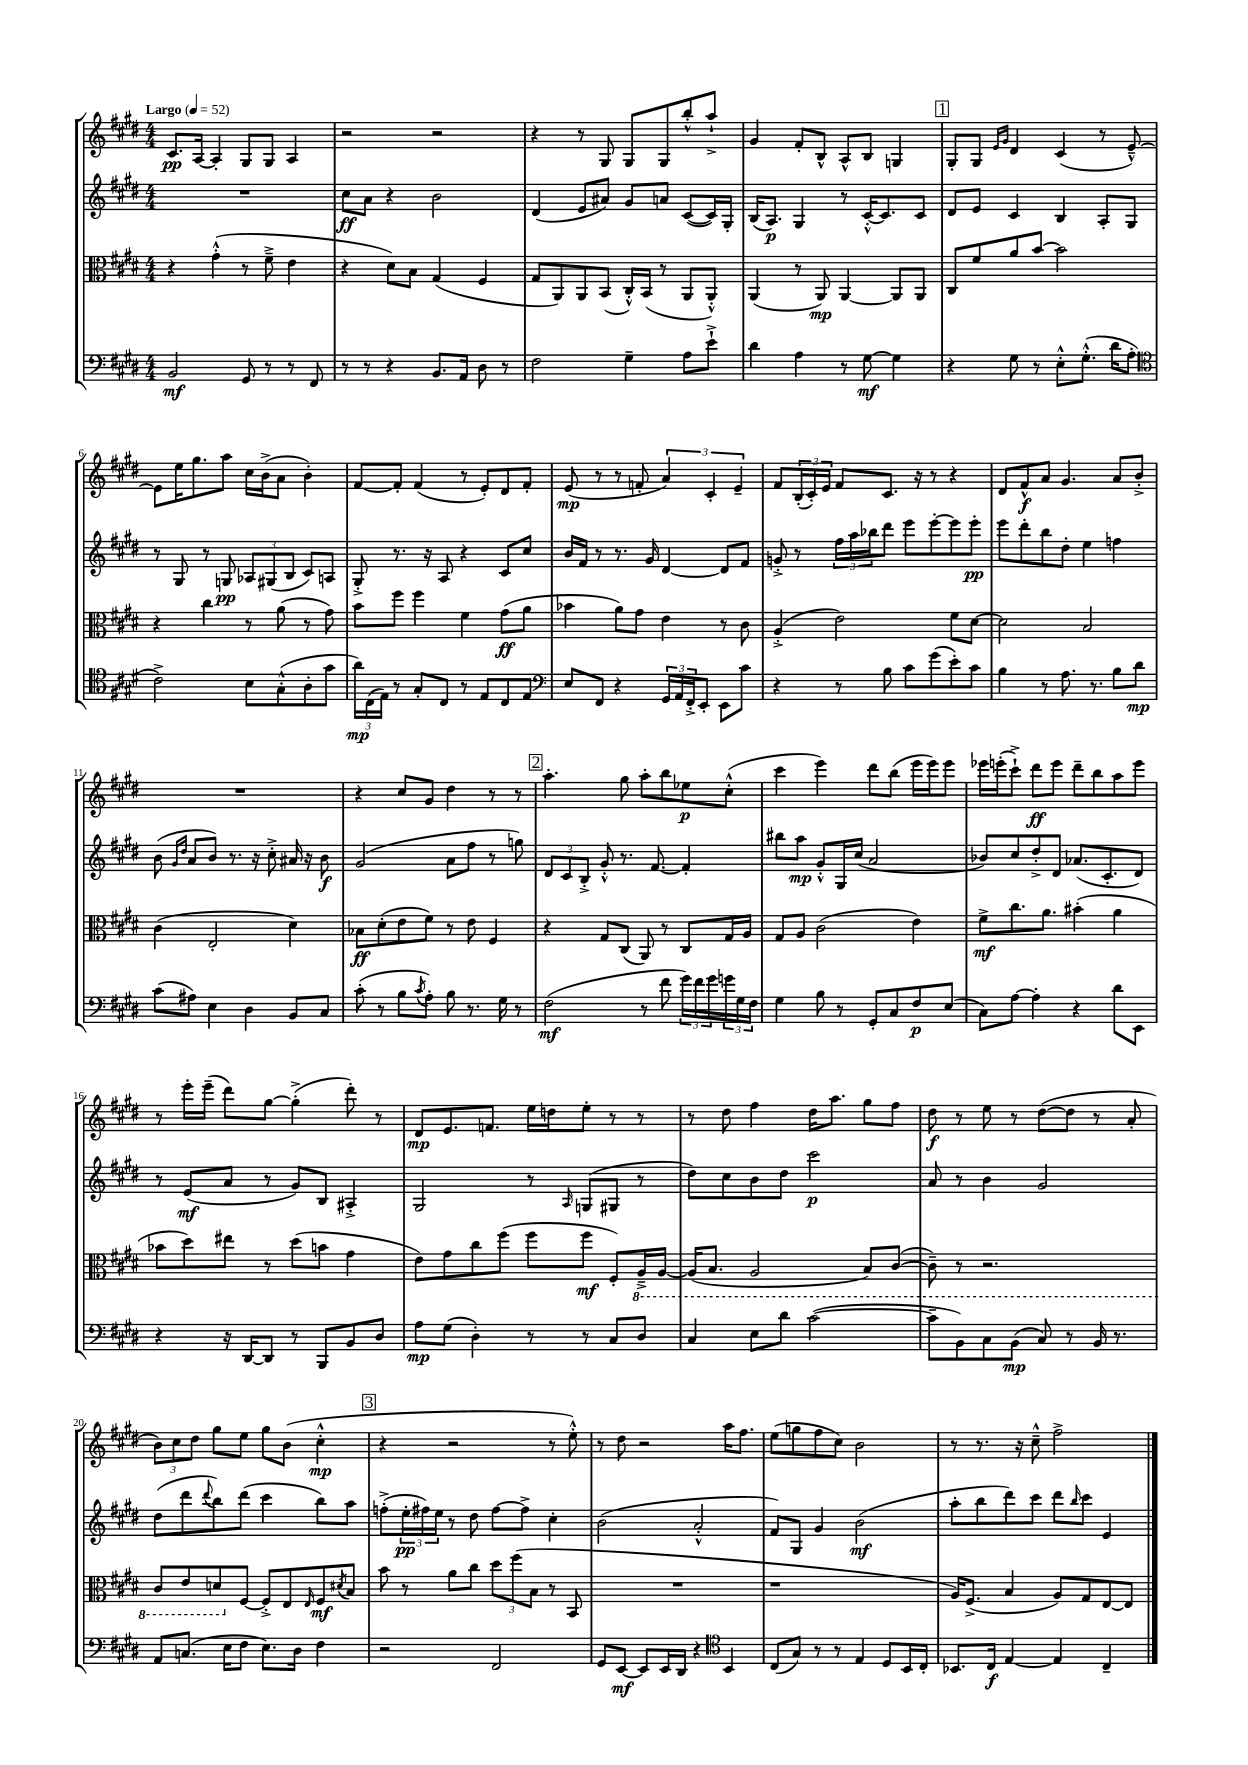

**kern	**kern	**kern	**kern
*staff4	*staff3	*staff2	*staff1
*clefF4	*clefC3	*clefG2	*clefG2
*k[f#c#g#d#]	*k[f#c#g#d#]	*k[f#c#g#d#]	*k[f#c#g#d#]
*M4/4	*M4/4	*M4/4	*M4/4
*MM52	*MM52	*MM52	*MM52
2BB	4r	1r	8.c#
.	.	.	[16A
.	(4g#'^^	.	4A']
8GG#	8r	.	8G#
8r	8f#~^	.	8G#
8r	4e	.	4A
8FF#	.	.	.
=	=	=	=
8r	4r	8cc#	2r
8r	.	8a	.
4r	8d#)	4r	.
.	8B	.	.
8.BB	(4G#	2b	2r
16AA	.	.	.
8D#	4F#	.	.
8r	.	.	.
=	=	=	=
2F#	8G#	(4d#	4r
.	8AA)	.	.
.	8AA	8e	8r
.	(8BB	8a#)	8G#
4G#~	16C#'^^)	8g#	8G#
.	(16BB	.	.
.	8r	8a	8G#
8A	8AA	([8c#	8bb'^^
8e`^	8AA'^^)	16c#])	8aa`^
.	.	16G#'	.
=	=	=	=
4d#	(4AA	(16B	4g#
.	.	8.A)	.
4A	8r	4G#	8f#'
.	8AA)	.	8B^^
8r	[4AA	8r	8A^^
[8G#	.	[16c#'^^	8B
.	.	8.c#]	.
4G#]	8AA]	.	4G
.	8AA	8c#	.
=	=	=	=
4r	8C#	8d#	8G#'
.	8f#	8e	8G#
.	.	.	16qqe
.	.	.	16qqg#
8G#	8a	4c#	4d#
8r	[8b	.	.
8E'^^	2b]	4B	(4c#
(8.G#'^^	.	.	.
.	.	8A'	8r
16d#	.	.	.
8A'	.	8G#	[8e~^^)
=	=	=	=
*clefC4	*	*	*
2c#^)	4r	8r	8e]
.	.	8G#	16ee
.	.	.	8.gg#
.	4cc#	8r	.
.	.	8G	8aa
8B	8r	12A-	16cc#
.	.	.	(16b^
.	.	(12G#	.
(8G#'^^	(8a	.	8a
.	.	12B	.
8A'	8r	8c#)	4b')
8g#	8g#)	8A	.
=	=	=	=
24a)	8b	8G#'^	[8f#
(24C#	.	.	.
24E)	.	.	.
8r	8ff#	8.r	8f#']
8G#'	4ff#	.	(4f#
.	.	16r	.
8C#	.	8A	.
8r	4f#	4r	8r
8E	.	.	8e')
8C#	(8g#	8c#	8d#
8E	8a	8cc#	8f#'
=	=	=	=
*clefF4	*	*	*
8E	4b-	16b	(8e
.	.	16f#	.
8FF#	.	8r	8r
4r	8a)	8.r	8r
.	8g#	.	8f'
.	.	16g#	.
24GG#	4e	[4d#	6a)
24AA	.	.	.
24FF#'^	.	.	.
8EE'	.	.	.
.	.	.	6c#'
8EE	8r	8d#]	.
.	.	.	6e~
8c#	8c#	8f#	.
=	=	=	=
4r	(4A'^	8g'^	8f#
.	.	8r	(24B'
.	.	.	24c#')
.	.	.	24e
8r	2e)	24ff#	8f#
.	.	24aa	.
.	.	24bb-	.
8B	.	8ddd#	8.c#
8c#	.	8eee	.
.	.	.	16r
(8g#	.	[8eee'	8r
8e')	8f#	8eee]	4r
8c#	[8d#	8eee'	.
=	=	=	=
4B	2d#]	8eee	8d#
.	.	8ddd#'	8f#^^
8r	.	8bb	8a
8.A	.	8dd#'	4.g#
.	2B	4ee	.
8.r	.	.	.
8B	.	4ff	8a
8d#	.	.	8b'^
=	=	=	=
(8c#	(4c#	(8b	1r
.	.	16qqg#	.
.	.	16qqdd#	.
8A#)	.	8a	.
4E	2E'	8b)	.
.	.	8.r	.
4D#	.	.	.
.	.	16r	.
.	.	8cc#'^	.
8BB	4d#)	16a#	.
.	.	16r	.
8C#	.	8b	.
=	=	=	=
(8c#'	8B-	(2g#	4r
8r	(8d#'	.	.
8B	8e	.	8cc#
8qc#	.	.	.
8A')	8f#)	.	8g#
8B	8r	8a	4dd#
8.r	8e	8ff#	.
.	4F#	8r	8r
16G#	.	.	.
8r	.	8gg)	8r
=	=	=	=
(2F#	4r	12d#	4.aa'
.	.	12c#	.
.	.	12B'^	.
.	8G#	8g#'^^	.
.	(8C#	8.r	8gg#
8r	8AA)	.	8aa'
.	.	[8.f#	.
8f#	8r	.	8bb
24g#)	8C#	4f#']	8ee-
24f#	.	.	.
24g#	.	.	.
24g	16G#	.	(8cc#'^^
24G#	.	.	.
.	16A	.	.
24F#	.	.	.
=	=	=	=
4G#	8G#	8bb#	4ccc#
.	8A	8aa	.
8B	(2c#	8g#'^^	4eee)
8r	.	16G#	.
.	.	(16cc#	.
8GG#'	.	2a	8ddd#
8C#	.	.	(8bb
8F#	4e)	.	16eee
.	.	.	16eee)
(8E	.	.	8eee
=	=	=	=
8C#)	8f#^	8b-)	16eee-
.	.	.	(16eee'
[8A	8.cc#	8cc#	8ccc#`^)
4A']	.	8dd#'^	8ddd#
.	8.a	.	.
.	.	8d#	8eee
4r	(4b#'	(8.a-	8ddd#~
.	.	.	8bb
.	.	8.c#'	.
8d#	4a	.	8aa
8EE	.	8d#)	8eee
=	=	=	=
4r	8b-	8r	8r
.	8dd#)	(8e	16eee'
.	.	.	(16eee~
16r	8ee#	8a	8ddd#)
[16DD#	.	.	.
8DD#]	8r	8r	[8gg#
8r	(8dd#	8g#)	(4gg#'^]
8BBB	8b	8B	.
8BB	4g#	4A#'^	8ddd#')
8D#	.	.	8r
=	=	=	=
8A	8e)	2G#	8d#
(8G#	8g#	.	8.e
4D#')	8cc#	.	.
.	.	.	8.f
.	(8ff#	.	.
8r	8ff#	8r	16ee
.	.	.	16dd
.	.	16qqA	.
8r	8ff#	(8G	8ee'
8C#	8F#')	8G#	8r
8D#	16AA~^	8r	8r
.	[16AA	.	.
=	=	=	=
4C#	(16AA]	8dd#)	8r
.	8.BB	.	.
.	.	8cc#	8dd#
8E	2AA	8b	4ff#
8d#	.	8dd#	.
([2c#	.	2ccc#	16dd#
.	.	.	8.aa
.	8BB)	.	8gg#
.	([8C#	.	8ff#
=	=	=	=
8c#~]	8C#~])	8a	8dd#
8BB)	8r	8r	8r
8C#	2.r	4b	8ee
(8BB	.	.	8r
8C#)	.	2g#	([8dd#
8r	.	.	8dd#]
16BB	.	.	8r
8.r	.	.	.
.	.	.	8a'
=	=	=	=
8AA	8C#	(8dd#	12b)
.	.	.	12cc#
(8.C	8E	8ddd#	.
.	.	.	12dd#
.	.	8qqddd#	.
.	8D	8bb)	8gg#
16E	.	.	.
8F#	[8F#	(8ddd#	8ee
8.E)	8F#'^]	4ccc#	8gg#
.	8E	.	(8b
16D#	.	.	.
.	16qqE	.	.
4F#	8F#	8bb)	4cc#'^^
.	8qd#	.	.
.	8B	8aa	.
=	=	=	=
2r	8b	(8ff'^	4r
.	8r	24ee'	.
.	.	24ff#)	.
.	.	24ee	.
.	8a	8r	2r
.	8cc#	8dd#	.
2FF#	12dd#	[8ff#	.
.	(12ff#	.	.
.	.	8ff#^]	.
.	12B	.	.
.	8r	4cc#'	8r
.	8BB	.	8ee'^^)
=	=	=	=
8GG#	1r	(2b	8r
[8EE	.	.	8dd#
8EE]	.	.	2r
16EE	.	.	.
16DD#	.	.	.
4r	.	2a'^^	.
*clefC4	*	*	*
4BB	.	.	16aa
.	.	.	8.ff#
=	=	=	=
(8C#	1r	8f#)	(8ee
8G#)	.	8G#	8gg
8r	.	4g#	8ff#
8r	.	.	8cc#)
4E	.	(2b	2b
8D#	.	.	.
16BB	.	.	.
16C#'	.	.	.
=	=	=	=
8.BB-	16A)	8aa'	8r
.	(8.F#^	.	.
.	.	8bb	8.r
16C#	.	.	.
[4E	4B	8ddd#)	.
.	.	.	16r
.	.	8ccc#	8cc#~^^
4E]	8A)	8ddd#	2ff#^
.	.	16qqbb	.
.	8G#	8ccc#	.
4C#~	[8E	4e	.
.	8E]	.	.
==	==	==	==
*-	*-	*-	*-
